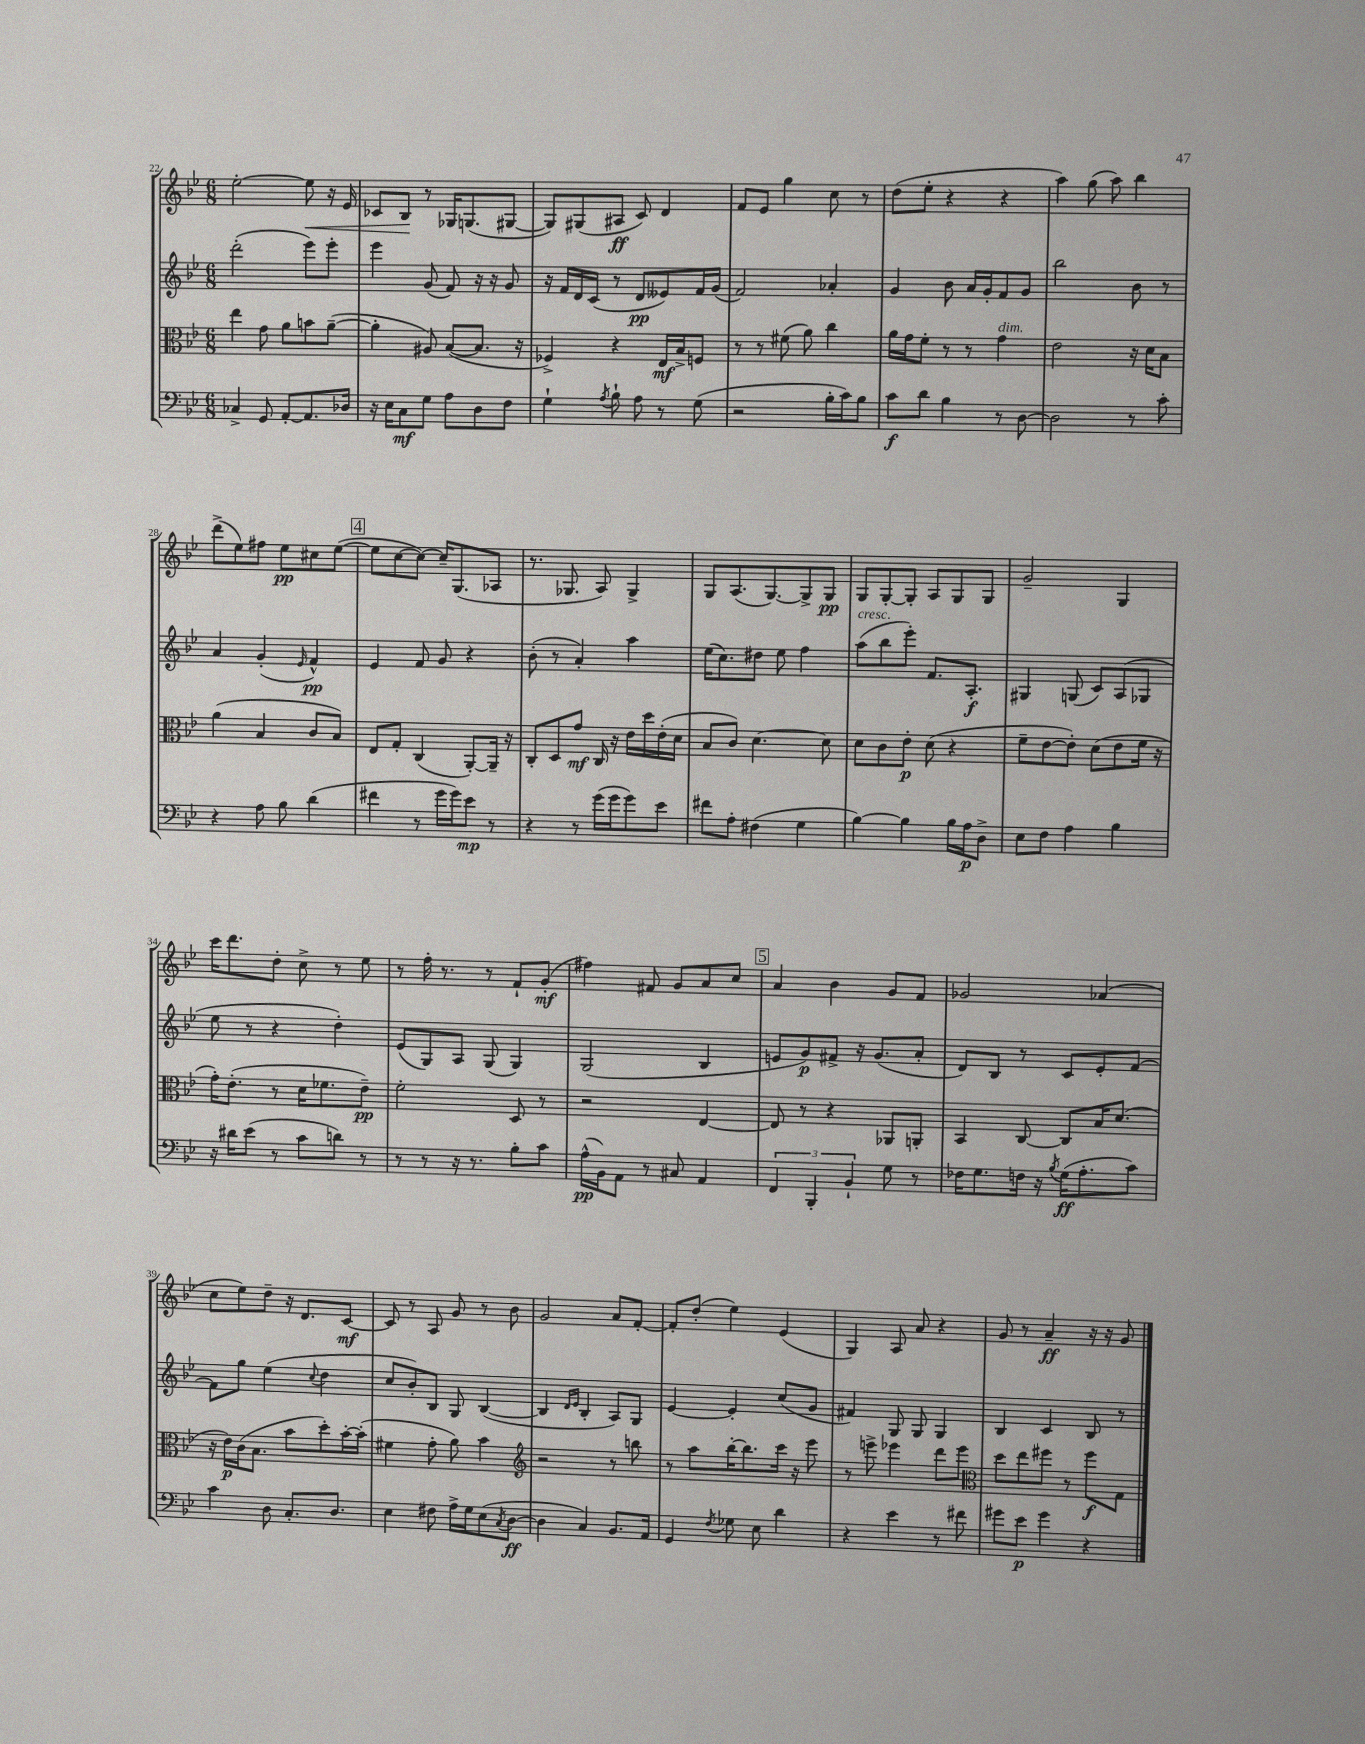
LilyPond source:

<<
\new StaffGroup <<
\new Staff = "s0" {
    \clef treble \key bes \major \numericTimeSignature \time 6/8
    ees''2~-. ees''8\< r16 ees'16 |
    ces'8 bes8\! r8 ges16 g8.( gis8~ |
    gis8) gis8( ais8\ff c'8) d'4 |
    f'8 ees'8 g''4 c''8 r8 |
    d''8( ees''8-. r4 r4 |
    a''4) g''8( a''8) bes''4 |
    d'''8->( ees''8) fis''8 ees''8\pp cis''8 ees''8~( |
    \mark \markup { \box "4" } ees''8 c''8~ c''8~) c''16-- g8.( aes8 |
    r8. ges8. a8) ges4-> |
    g8 a8.( g8.~) g8-> g8\pp |
    g8 g8~-. g8-. a8 g8 g8 |
    g'2-- g4 |
    c'''16 d'''8. d''8-. c''8-> r8 ees''8 |
    r8 f''16-. r8. r8 f'8-! g'8-.\mf( |
    fis''4) fis'8 g'8 a'8 c''8 |
    \mark \markup { \box "5" } a'4 bes'4 g'8 f'8 |
    ges'2 aes'4( |
    c''8 ees''8) d''8-- r16 d'8. c'8~\mf |
    c'8 r8 a8 g'8 r8 bes'8 |
    g'2 a'8 f'8~-. |
    f'8-. d''8-.( ees''4) ees'4( |
    g4) a8 a'8 r4 |
    g'8 r8 a'4--\ff r16 r16 g'8 \bar "|." |
}
\new Staff = "s1" {
    \clef treble \key bes \major \numericTimeSignature \time 6/8
    d'''2-.( ees'''8) ees'''8-. |
    ees'''4 g'8( f'8) r16 r16 g'8 |
    r16 f'16 d'16 c'16( r8 d'8\pp eeses'8) f'16 g'16( |
    f'2) aes'4-. |
    g'4 bes'8 a'16 g'16-. f'8 g'8 |
    bes''2 bes'8 r8 |
    a'4 g'4-.( \grace { ees'16 } f'4-^\pp) |
    \mark \markup { \box "4" } ees'4 f'8 g'8 r4 |
    bes'8-.( r8 a'4-.) a''4 |
    ees''16( c''8.) dis''8 ees''8 f''4 |
    a''8^\markup { \italic "cresc." }( bes''8 ees'''8-.) f'8. a8.-.\f |
    gis4 g8( c'8) a8( ges8 |
    ees''8 r8 r4 d''4-.) |
    ees'8( g8) a8 g8( g4) |
    g2( bes4 |
    \mark \markup { \box "5" } e'8 g'8\p) fis'8-> r16 g'8.( a'8-. |
    d'8) bes8 r8 c'8 ees'8-. f'8~ |
    f'8 g''8 ees''4( \appoggiatura { c''8 } d''4 |
    c''8 bes'8-.) bes8 g8 bes4~( |
    bes4 \grace { d'16 ees'16 } bes4-. a8) g8 |
    ees'4~ ees'4-. c''8( g'8 |
    fis'4) g8 g8 g4 |
    bes4 c'4 bes8 r8 \bar "|." |
}
\new Staff = "s2" {
    \clef alto \key bes \major \numericTimeSignature \time 6/8
    ees''4 g'8 a'8 b'8 a'8~--( |
    a'4-. ais8) bes8~( bes8. r16 |
    fes4->) r4 ees16\mf bes16-> f8 |
    r8 r8 fis'8( a'8) c''4 |
    a'16 g'16 f'8-. r8 r8 g'4^\markup { \italic "dim." } |
    ees'2 r16 d'16 bes8 |
    a'4( bes4 c'8 bes8) |
    \mark \markup { \box "4" } ees8 g8-. c4( a,8~-.) a,16-- r16 |
    c8-. d8 g'8\mf c16 r16 ees'16 d''16 ees'16-.( d'16 |
    bes8 c'8) d'4.~ d'8 |
    d'8 c'8 ees'8-.\p d'8( r4 |
    f'8-- ees'8~ ees'8-.) d'8( ees'8 f'16 r16 |
    g'16-.) ees'8.-.( r8 d'16 fes'8. ees'8--\pp) |
    f'2-. d8 r8 |
    r2 ees4~ |
    \mark \markup { \box "5" } ees8 r8 r4 aes,8 a,8-. |
    bes,4 c8~ c8 bes16 d'8.( |
    r16 ees'16\p) c'16( bes8. bes'8 d''8-.) bes'16~-. bes'16-.( |
    fis'4 g'8-. a'8) bes'4 |
    \clef treble r2 r8 b''8 |
    r8 a''8 bes''16~-. bes''8. c'''16 r16 ees'''8 |
    r8 e'''8-> ees'''4 d'''8 ees'''8 |
    \clef alto d''8 ees''8 fis''8 r8 fis''8\f g8 \bar "|." |
}
\new Staff = "s3" {
    \clef bass \key bes \major \numericTimeSignature \time 6/8
    ces4-> g,8 a,8~-. a,8. des16 |
    r16 ees16 c8\mf g8 a8 d8 f8 |
    g4-! \acciaccatura { a8 } bes8-! a8 r8 g8( |
    r2 bes16-. c'16) bes8 |
    c'8\f d'8 bes4 r8 d8~ |
    d2 r8 c'8-. |
    r4 a8 bes8 d'4( |
    \mark \markup { \box "4" } fis'4 r8 g'16 g'16) ees'8\mp r8 |
    r4 r8 g'16( g'16 g'8) ees'8 |
    fis'8 a8-. fis4( g4 |
    bes4~) bes4 bes16 a16\p d8-> |
    ees8 f8 a4 bes4 |
    r16 dis'16 ees'8( r8 c'8 d'8) r8 |
    r8 r8 r16 r8. bes8-. c'8 |
    a16-^\pp( bes,16) a,8 r8 cis8 a,4 |
    \mark \markup { \box "5" } \tuplet 3/2 { f,4 bes,,4-. bes,4-! } g8 r8 |
    fes16 g8. f16 r16 \acciaccatura { bes8 } g16\ff( a8.-. c'8) |
    c'4 d8 c8.-. d8. |
    ees4 fis8 a16-> g16 ees8( \acciaccatura { c8 } d8~\ff |
    d4 c4) bes,8. a,16 |
    g,4 \acciaccatura { f8 } ges8 ees8 d'4 |
    r4 ees'4 r8 fis'8 |
    gis'8 ees'8\p gis'4 r4 \bar "|." |
}
>>
>>
\layout { \context { \Score currentBarNumber = #22 } }
